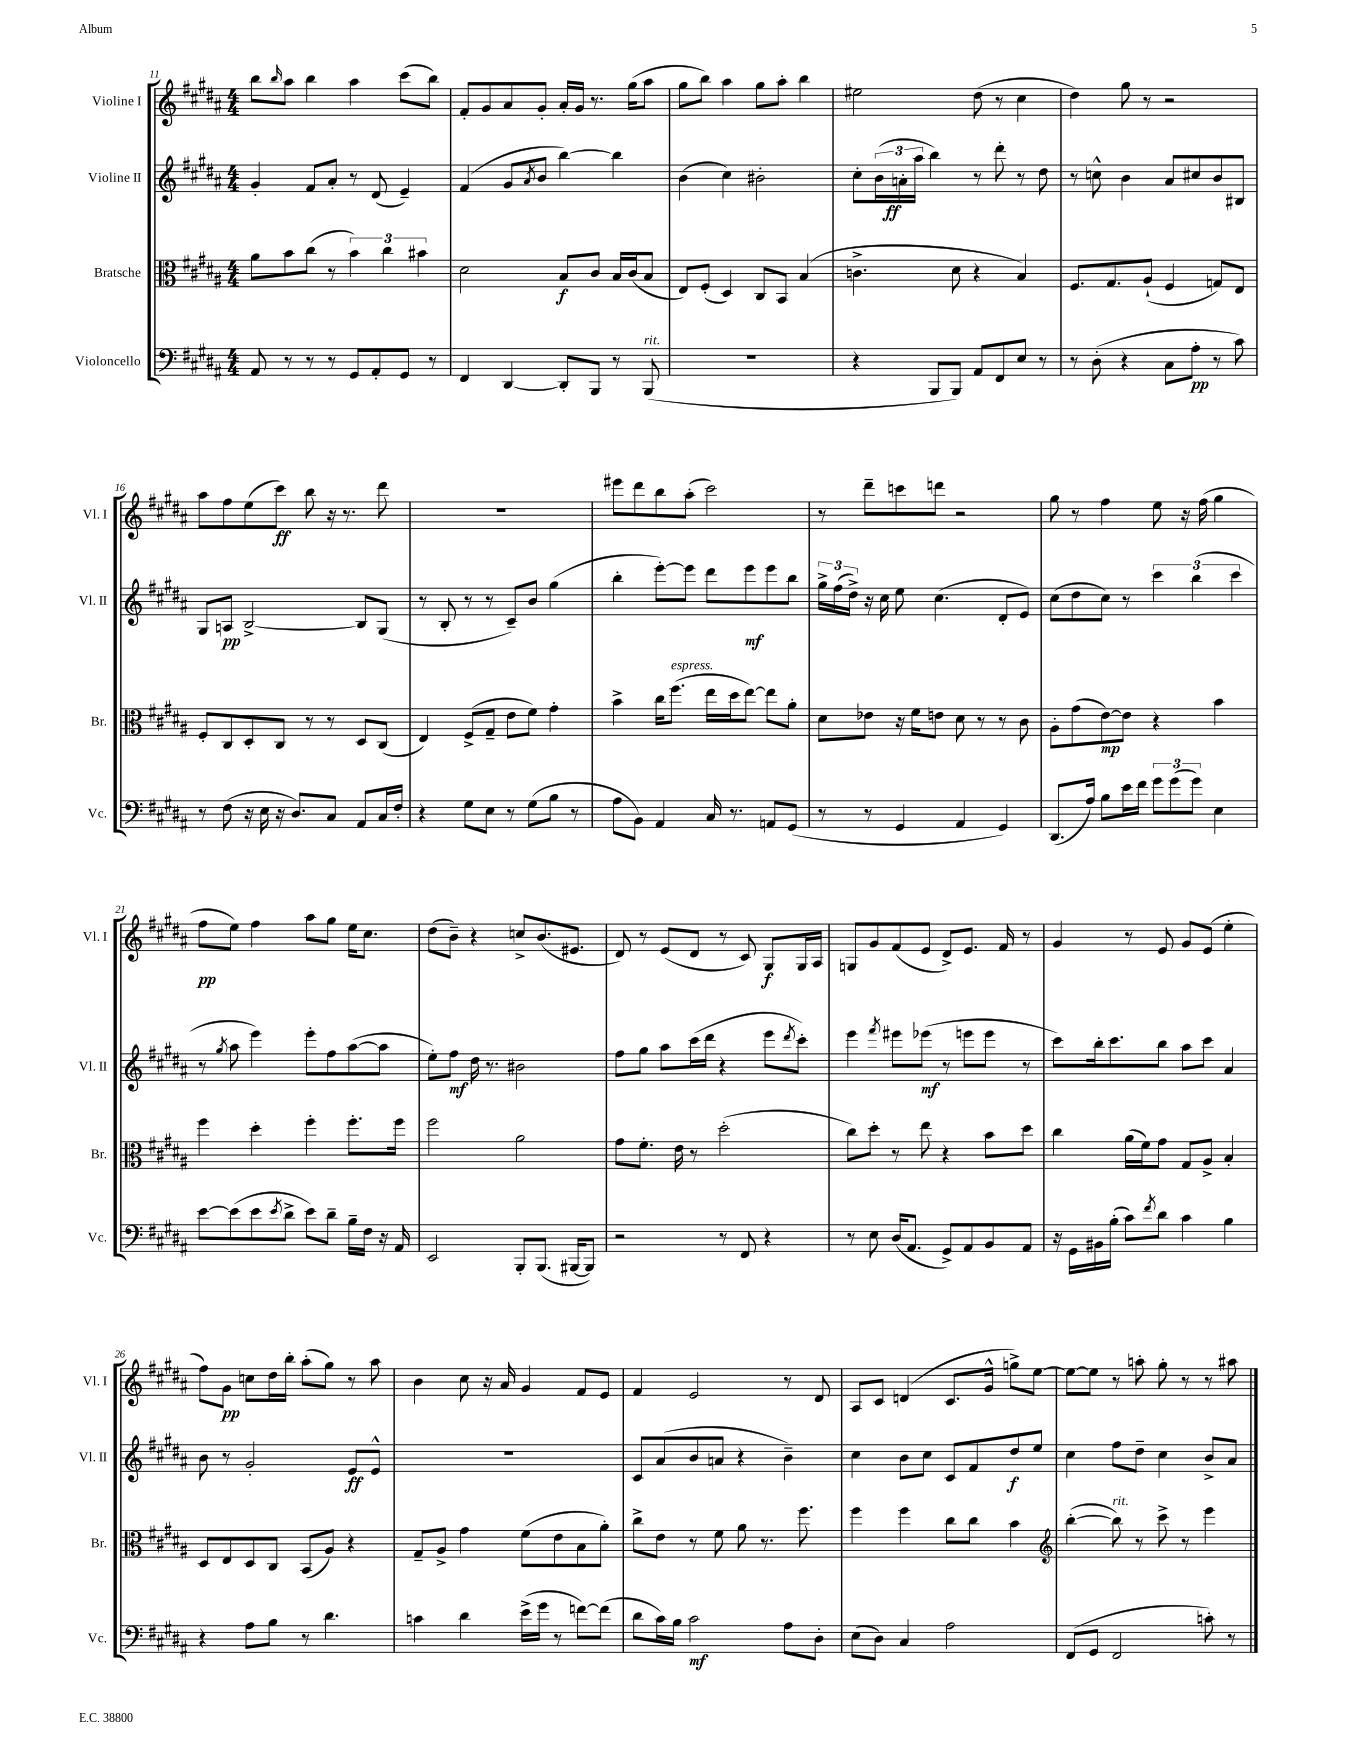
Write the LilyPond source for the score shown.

<<
\new StaffGroup <<
\new Staff = "s0" \with { instrumentName = "Violine I" shortInstrumentName = "Vl. I" } {
    \clef treble \key b \major \numericTimeSignature \time 4/4
    b''8 \grace { b''16 } ais''8 b''4 ais''4 cis'''8( b''8) |
    fis'8-. gis'8 ais'8 gis'8-. ais'16-. gis'16 r8. gis''16( ais''8 |
    gis''8 b''8) ais''4 gis''8 ais''8-. b''4 |
    eis''2 dis''8( r8 cis''4 |
    dis''4) gis''8 r8 r2 |
    ais''8 fis''8 e''8( cis'''8\ff) b''8 r16 r8. dis'''8 |
    R1 |
    eis'''8 dis'''8 b''8 ais''8-.( cis'''2) |
    r8 dis'''8-- c'''8 d'''8 r2 |
    gis''8 r8 fis''4 e''8 r16 fis''16( gis''4 |
    fis''8\pp e''8) fis''4 ais''8 gis''8 e''16 cis''8. |
    dis''8( b'8--) r4 c''8-> b'8.( eis'8. |
    dis'8) r8 e'8( dis'8 r8 cis'8) gis8\f gis16 ais16 |
    g8 gis'8 fis'8( e'8 dis'8->) e'8. fis'16 r8 |
    gis'4 r8 e'8 gis'8 e'8( e''4-. |
    fis''8) gis'8\pp c''8 dis''16 b''16-. ais''8-.( gis''8) r8 ais''8 |
    b'4 cis''8 r16 ais'16 gis'4 fis'8 e'8 |
    fis'4 e'2 r8 dis'8 |
    ais8 cis'8 d'4( cis'8. gis'16-^ g''8->) e''8~ |
    e''8~ e''8 r8 a''8-. gis''8-. r8 r8 ais''8 \bar "|." |
}
\new Staff = "s1" \with { instrumentName = "Violine II" shortInstrumentName = "Vl. II" } {
    \clef treble \key b \major \numericTimeSignature \time 4/4
    gis'4-. fis'8 ais'8-. r8 dis'8( e'4--) |
    fis'4( gis'8 \acciaccatura { ais'8 } b'8 b''4~) b''4 |
    b'4( cis''4) bis'2-. |
    cis''8-. \tuplet 3/2 { b'16( a'16-.\ff ais''16 } b''4) r8 dis'''8-. r8 dis''8 |
    r8 c''8-^ b'4 ais'8 cis''8 b'8 bis8 |
    gis8 a8\pp b2~-> b8 gis8( |
    r8 b8-. r8 r8 cis'8--) b'8 gis''4( |
    b''4-. e'''8~-.) e'''8 dis'''8 e'''8\mf e'''8 b''8 |
    \tuplet 3/2 { gis''16-> fis''16( dis''16->) } r16 cis''16 e''8 cis''4.( dis'8-. e'8) |
    cis''8( dis''8 cis''8) r8 \tuplet 3/2 { cis'''4 b''4( cis'''4 } |
    r8 \acciaccatura { gis''8 } ais''8 e'''4) e'''8-. fis''8 ais''8~( ais''8 |
    e''8-.) fis''8\mf dis''16 r8. bis'2 |
    fis''8 gis''8 ais''8 cis'''16( dis'''16 r4 e'''8 \acciaccatura { dis'''8 } cis'''8-.) |
    e'''4 \acciaccatura { fis'''8 } eis'''8 ees'''8\mf( r8 e'''8 e'''8 r8 |
    cis'''8) b''16-. cis'''8. b''8 ais''8 cis'''8 ais'4 |
    b'8 r8 gis'2-. e'8\ff e'8-^ |
    R1 |
    cis'8 ais'8( b'8 a'8 r4 b'4--) |
    cis''4 b'8 cis''8 cis'8 fis'8 dis''8\f e''8 |
    cis''4 fis''8 dis''8-- cis''4 b'8-> ais'8 \bar "|." |
}
\new Staff = "s2" \with { instrumentName = "Bratsche" shortInstrumentName = "Br." } {
    \clef alto \key b \major \numericTimeSignature \time 4/4
    ais'8 b'8 cis''8( r8 \tuplet 3/2 { b'4) cis''4 bis'4 } |
    dis'2 b8\f cis'8 b16 cis'16( b8 |
    e8) fis8-.( dis4) cis8 b,8 b4( |
    c'4.-> dis'8 r4 b4) |
    fis8. gis8. ais8-!( fis4 g8) e8 |
    fis8-. cis8 dis8-. cis8 r8 r8 dis8 cis8( |
    e4) fis8->( gis8-- e'8 fis'8) gis'4-. |
    b'4-> cis''16 fis''8.^\markup { \italic "espress." }( e''16 dis''16 e''8~) e''8 ais'8-. |
    dis'8 ees'8 r16 fis'16 e'8 dis'8 r8 r8 cis'8 |
    ais8-. gis'8( e'8~\mp) e'8 r4 b'4 |
    fis''4 dis''4-. fis''4-. fis''8.-. fis''16 |
    fis''2 ais'2 |
    gis'8 fis'8.-. e'16 r8 dis''2-.( |
    cis''8) dis''8-. r8 e''8 r4 b'8 dis''8 |
    cis''4 ais'16( fis'16) gis'8 gis8 ais8-> b4-. |
    dis8 e8 dis8 cis8 b,8( ais8) r4 |
    gis8-- ais8-> gis'4 fis'8( e'8 b8 ais'8-.) |
    cis''8-> e'8 r8 fis'8 ais'8 r8. fis''8. |
    fis''4 fis''4 cis''8 cis''8 b'4 |
    \clef treble b''4~-.( b''8^\markup { \italic "rit." }) r8 cis'''8-> r8 e'''4 \bar "|." |
}
\new Staff = "s3" \with { instrumentName = "Violoncello" shortInstrumentName = "Vc." } {
    \clef bass \key b \major \numericTimeSignature \time 4/4
    ais,8 r8 r8 r8 gis,8 ais,8-. gis,8 r8 |
    fis,4 dis,4~ dis,8-. b,,8 r8 b,,8^\markup { \italic "rit." }( |
    R1 |
    r4 b,,8 b,,8) ais,8 fis,8 e8 r8 |
    r8 dis8-.( r4 cis8 ais8-.\pp r8 cis'8) |
    r8 fis8( r16 e16 r16 dis8.) cis8 ais,8 cis16 fis16-. |
    r4 gis8 e8 r8 gis8( b8 r8 |
    ais8 b,8) ais,4 cis16 r8. a,8 gis,8( |
    r8 r8 gis,4 ais,4 gis,4) |
    dis,8.( ais16) b8 e'16 fis'16 \tuplet 3/2 { gis'8 gis'8( gis'8) } e4 |
    e'8~ e'8( e'8 \acciaccatura { e'8 } dis'8-> e'8) dis'8-- b16-- fis16 r16 ais,16 |
    e,2 b,,8-. b,,8.( bis,,16~ bis,,8) |
    r2 r8 fis,8 r4 |
    r8 e8 dis16( ais,8. gis,8->) ais,8 b,8 ais,8 |
    r16 gis,16 bis,16 b16-.( cis'8) \acciaccatura { fis'8 } dis'8 cis'4 b4 |
    r4 ais8 b8 r8 dis'4. |
    c'4 dis'4 e'16->( gis'16 r8 f'8~) f'8( |
    dis'8 cis'16) b16 cis'2\mf ais8 dis8-. |
    e8( dis8) cis4 ais2 |
    fis,8( gis,8 fis,2 c'8-.) r8 \bar "|." |
}
>>
>>
\layout { \context { \Score currentBarNumber = #11 } }
